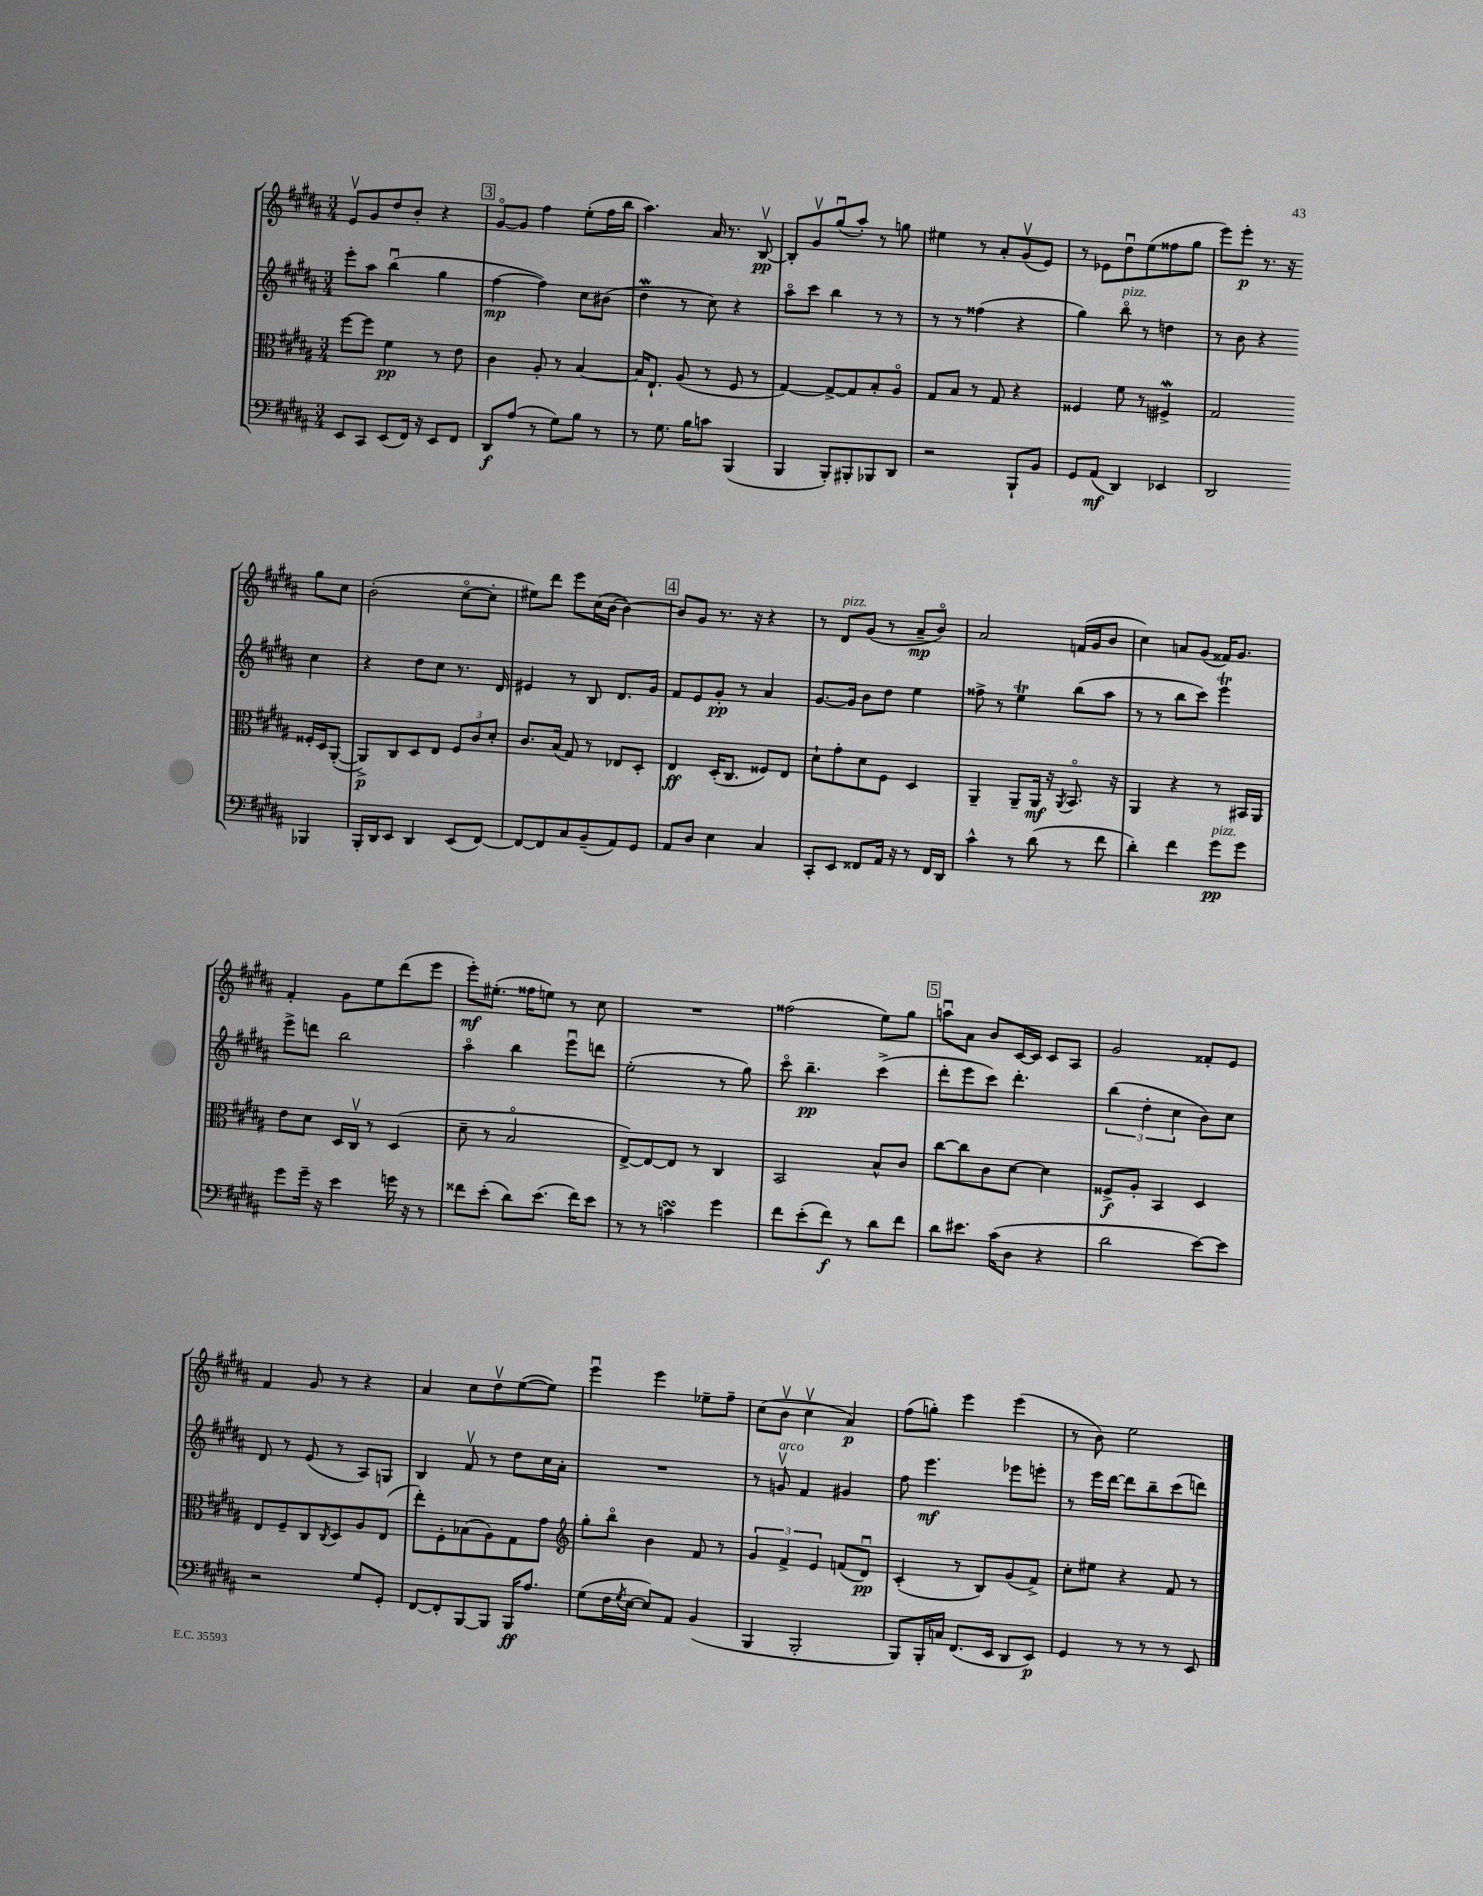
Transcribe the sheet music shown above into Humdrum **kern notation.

**kern	**kern	**kern	**kern
*staff4	*staff3	*staff2	*staff1
*clefF4	*clefC3	*clefG2	*clefG2
*k[f#c#g#d#a#]	*k[f#c#g#d#a#]	*k[f#c#g#d#a#]	*k[f#c#g#d#a#]
*M3/4	*M3/4	*M3/4	*M3/4
8EE/L	[8ff#\L	8eee'\L	8ev/L
8CC#/J	8ff#\]J	8aa#\J	8g#/
(8EE/L	4f#\	(4bbu\	8dd#/
16FF#/Jk)	.	.	8b'/J
16r	.	.	.
8EE/L	8r	4gg#\	4r
8FF#/J	8e\	.	.
=	=	=	=
8DD#/L	4c#\	[4ff#\	[8g#o/L
(8A#/J	.	.	8g#/]J
8r	8A#'/	4ff#\])	4ff#\
8G#\L)	8r	.	.
8B\J	[4B/	8cc#\L	(8ee'\L
8r	.	(8b#\J	16ff#\L
.	.	.	16bb\JJ
=	=	=	=
8r	16B/]LK	4dd#\	4.aa#\)
.	8.E`/J	.	.
8.G#\	.	.	.
.	(8A#/	8r	.
16B\LK	.	.	.
8c\J	8r	8cc#\)	16a#/
.	.	.	8.r
(4BBB/	8F#/	4r	.
.	8r	.	[8Bv/
=	=	=	=
4BBB/	[4G#/)	8aa#o\L	8B'/]L
.	.	8ccc#\J	8g#v/
8BBB'/L)	8G#^/_L	4bb\	(8gg#u/
8BBB#'/	8G#/]	.	8aa#'/J)
8BBB-/	8B'/	8r	8r
8DD#/J	8A#o/J	8r	8gg\
=	=	=	=
2r	8G#/L	8r	4ee#\
.	8B/J	8r	.
.	8r	(4ff##\	8r
.	8G#/	.	8a#'/L
8BBB`/L	4r	4r	(8g#v/
8BB/J	.	.	8e/J)
=	=	=	=
8GG#/L	4F##/	4gg#\)	8r
(8AA#/J	.	.	8e-\L
4DD#/)	8f#\	8bbo\	8dd#u\
.	8r	8r	(8ee\
4EE-/	4F#^/	4dd\	8ff##\
.	.	.	8gg#\J
=	=	=	=
2DD#/	2G#/	8r	8eee\L)
.	.	8b\	8eee'\J
.	.	4r	8.r
.	.	.	16r
4BBB-/	16F##'/LL	4cc#\	8gg#\L
.	16D#/J	.	.
.	([8AA#'/J	.	8cc#\J
=	=	=	=
16BBB'/LL	8AA#^/]L)	4r	(2b'\
16DD#/J	.	.	.
8EE/J	8C#/	.	.
4DD#/	8D#/	8dd#\L	.
.	8E/J	8cc#\J	.
(8EE/L	12F#/L	8.r	[8cc#o\L
.	12c#/	.	.
[8FF#/J)	.	.	8cc#'\]J
.	12d#'/J	.	.
.	.	16d#/	.
=	=	=	=
8FF#/_L	8.c#/L	4e#/	8ee#\L)
8FF#/]	.	.	8ddd#\J
.	(16B/Jk	.	.
8C#/	8G#/)	8r	8eee\L
(8BB~/	8r	8B/	(16cc#\L
.	.	.	[16b\JJ
8AA#/)	8E-/L	8.d#/L	4b\_)
8GG#/J	8D#'/J	.	.
.	.	16g#/Jk	.
=	=	=	=
8AA#/L	4E/	8f#/L	8b/]L
8D#/J	.	8e/	8g#/J
4E\	(16D#'/LK	8g#'/J	8.r
.	8.C#/J	.	.
.	.	8r	.
.	.	.	16r
4C#/	8F##/L)	4a#/	4r
.	8E/J	.	.
=	=	=	=
8CC#'/L	8d#`\L	[8.g#/L	8r
8EE/J	8g#'\	.	8d#/L
.	.	16g#/]Jk	.
8FF##/L	8d#\	8b\L	(8g#/J
16AA#/Jk	8F#\J	8dd#\J	8r
16r	.	.	.
8r	4D#/	4ee\	8a#~/L
16FF##/LL	.	.	8bo/J)
16DD#/JJ	.	.	.
=	=	=	=
4c#^^\	4AA#~/	8ff##^\	2a#/
.	.	8r	.
8r	8AA#~/L	4ee\	.
(8d#\	16AA#/Jk	.	.
.	16r	.	.
.	8qAA#/	.	.
8r	8.BBo/	(8bb\L	(16f/LL
.	.	.	16g#/J
8f#\	.	8aa#\J	8b/J
.	16r	.	.
=	=	=	=
4d#'\)	4AA#/	8r	4cc#\)
.	.	8r	.
4f#\	4r	8bb\L	8a/L
.	.	8ccc#\J)	(8g#/J
8g#\L	8r	4eee\	16f##/LK)
.	.	.	8.g#/J
8g#\J	16BB#/LL	.	.
.	16AA#/JJ	.	.
=	=	=	=
8g#\L	8e\L	8eee^\L	4f#'/
16g#~\Jk	8d#\J	8ddd\J	.
16r	.	.	.
4e\	16D#/LL	2bb\	8g#\L
.	16C#v/JJ	.	.
.	8r	.	8ee\
16g\	(4D#/	.	(8ddd#\
16r	.	.	.
8r	.	.	8eee\J
=	=	=	=
8f##\L	8d#~\	4aa#o\	8eee'\L)
(8e'\J	8r	.	(8.ee#'\J
8d#\L)	2Bo/	4bb\	.
.	.	.	16ff##\LK
(8.e\J	.	.	8ee\J)
.	.	8eeeu\L	8r
16f##\LK)	.	.	.
8e\J	.	8ddd\J	8cc#\
=	=	=	=
8r	[8E^/L)	(2ee'\	2.r
8r	8E/_	.	.
4c\	8E/]J	.	.
.	8r	.	.
4g#\	4C#/	8r	.
.	.	8gg#\)	.
=	=	=	=
8f#\L	2BB/	8ccc#o\	(2ff##\
(8e'\	.	4.bb~\	.
8f#\J)	.	.	.
8r	.	.	.
8d#\L	8B^^/L	(4ccc#^\	8ee\L)
8f#\J	8c#/J	.	8gg#\J
=	=	=	=
8d#\L	[8cc#\L	8ddd#'\L	8aau\L
8.e#\J	8cc#\]	8eee\	8a#\J
.	8c#\	8ccc#\J)	8b/L
(16c#\LK	.	.	.
8D#\J	[8d#\J	4.ddd#'\	[16c#/L
.	.	.	16c#/]JJ
4r	4d#\]	.	8c#/L
.	.	.	8A#/J
=	=	=	=
2d#\	8F##^/L	(6bb\	2g#/
.	8A#'/J	.	.
.	.	6dd#'\	.
.	4BB/	.	.
.	.	6cc#\	.
[8e\L)	4D#/	8b\L)	8f##'/L
8e\]J	.	8cc#\J	8e/J
=	=	=	=
2r	8E/L	8d#/	4f#/
.	8F#~/	8r	.
.	8C#/	(8e/	8g#/
.	8qC#/	.	.
.	8D#/	8r	8r
8G#/L	8A#/	8A#/L)	4r
8GG#'/J	(8E/J	8G/J	.
=	=	=	=
[8FF#/L	8ee'\L)	4B/	4a#/
8FF#'/]	8F#'\	.	.
[8BBB/	(8B-\	8f#v/	8cc#\L
8BBB/]J	8A#\)	8r	8dd#v\
16BBB/LK	8G#\	8dd#\L	([8ee\
8.A#/J	.	.	.
.	8g#\J	16cc#\L	8ee\]J)
.	.	16a#'\JJ	.
=	=	=	=
*	*clefG2	*	*
(8G#\L	8gg#'\L	2.r	4eeeu\
16F#\L	8bbo\J	.	.
8qG#/	.	.	.
[16E\JJ	.	.	.
8E/]L)	4b\	.	4eee\
8AA#/J	.	.	.
(4BB/	8f#/	.	8ee-~\L
.	8r	.	8ff#~\J
=	=	=	=
4BBB/	6g#/	8r	(8cc#\L
.	.	8gv/	8bv\J
.	6f#^/	.	.
2BBB'/	.	4f#/	4cc#v\
.	6e/	.	.
.	(8f/L	4g#/	4a#/)
.	8d#u/J)	.	.
=	=	=	=
8BBB/L)	(4c#'/	8ff#\	(8ff#\L
16BBB'/L	.	4.eee\	8gg'\J)
16C/JJ	.	.	.
(8.FF#/L	8r	.	4eee\
.	8B/L)	.	.
16EE/Jk	.	.	.
8DD#/L	(8g#/	8eee-\L	(4eee\
8EE/J)	8f#^/J)	8eee'\J	.
=	=	=	=
4GG#/	8cc#'\L	8r	8r
.	8ee#\J	16eee\LL	8b\)
.	.	[16ddd#\JJ	.
8r	4r	8ddd#\]L	2ee\
8r	.	8bb~\	.
8r	8f#/	(8ccc#\	.
8EE/	8r	8ddd\J)	.
==	==	==	==
*-	*-	*-	*-
